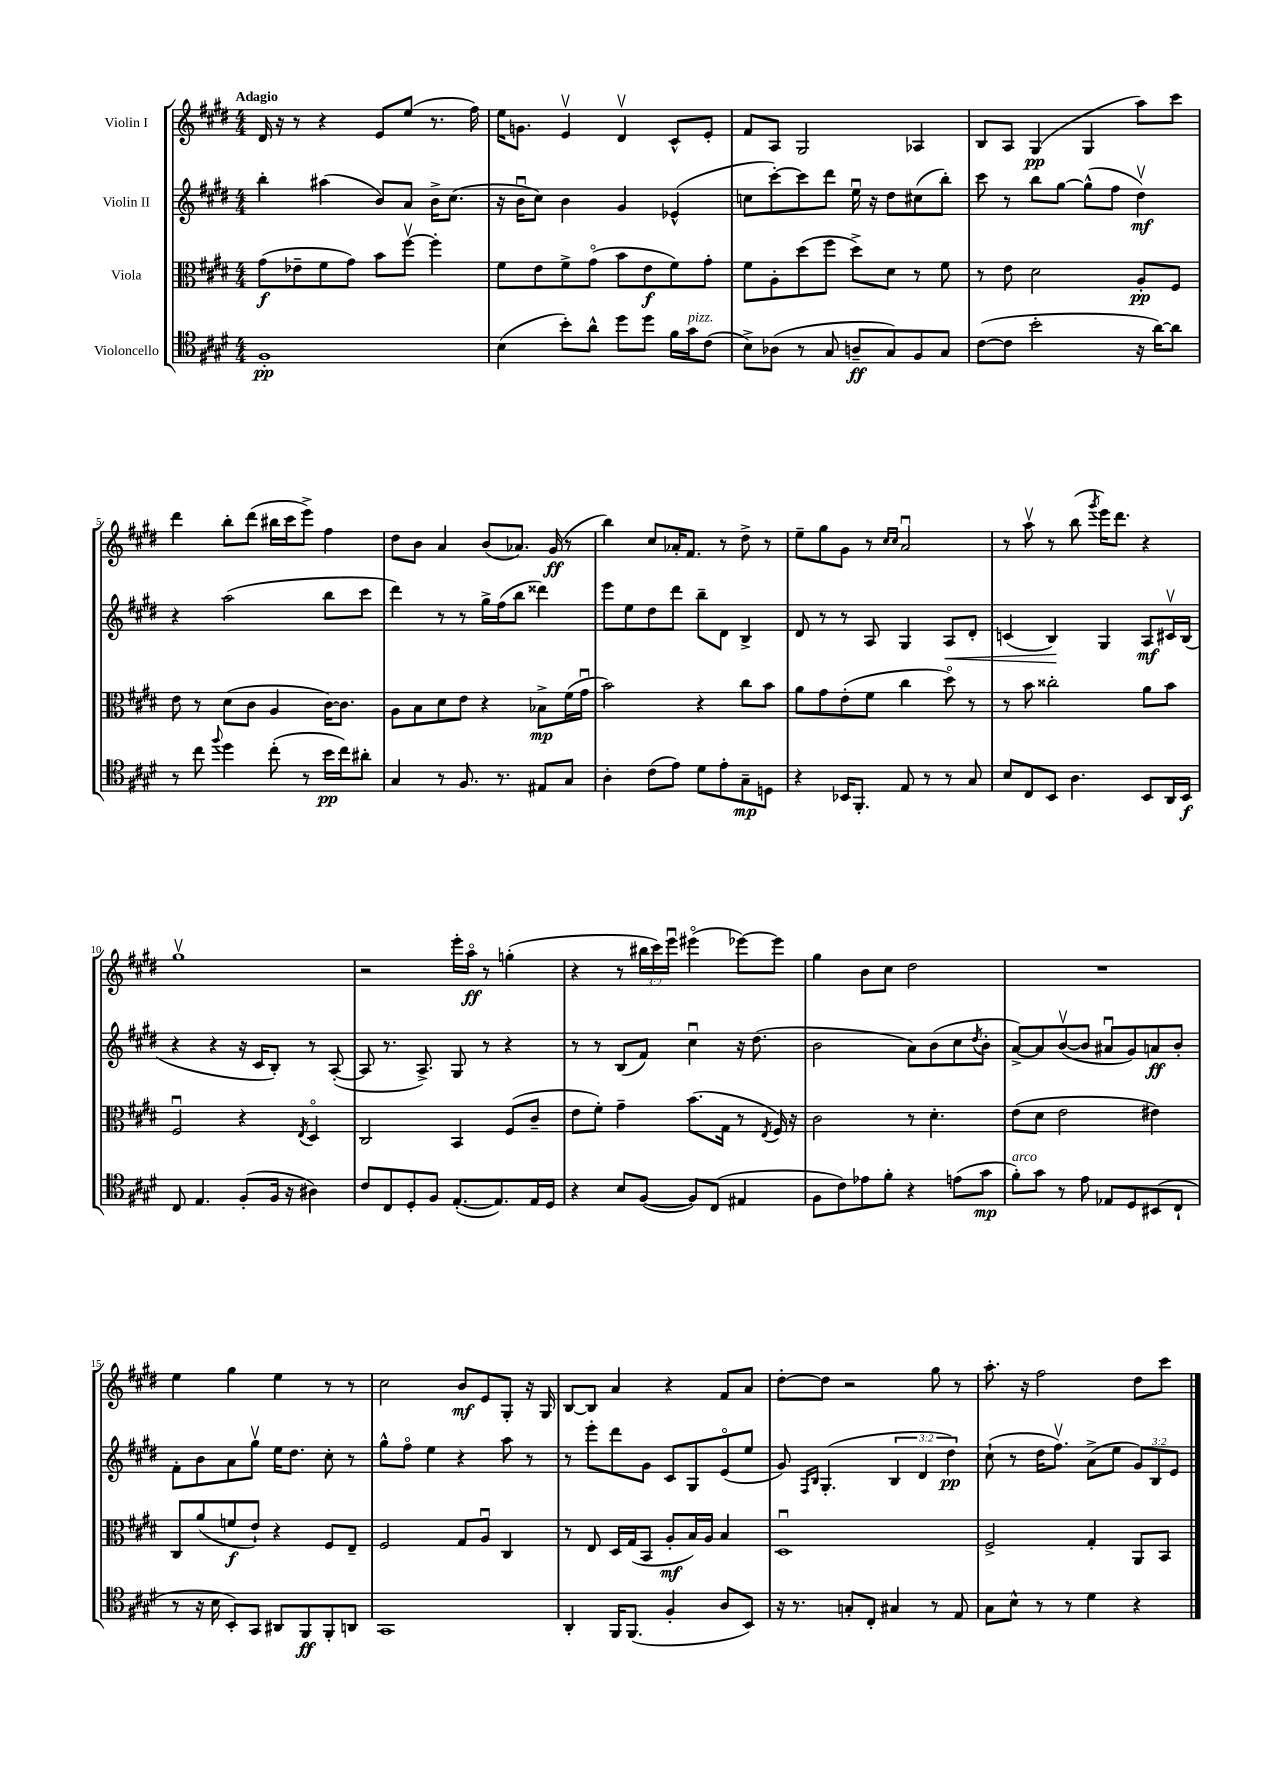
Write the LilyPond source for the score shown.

<<
\new StaffGroup <<
\new Staff = "s0" \with { instrumentName = "Violin I" } {
    \clef treble \key e \major \numericTimeSignature \time 4/4 \override Staff.TupletNumber.text = #tuplet-number::calc-fraction-text \tempo "Adagio"
    dis'16 r16 r8 r4 e'8 e''8( r8. fis''16) |
    e''16 g'8. e'4\upbow dis'4\upbow cis'8-^ e'8-. |
    fis'8 a8 gis2 aes4 |
    b8 a8 gis4\pp( gis4 a''8) cis'''8 |
    dis'''4 b''8-. dis'''8( bis''16 cis'''16 e'''8->) fis''4 |
    dis''8 b'8 a'4 b'8( aes'8.) gis'16\ff( r8 |
    b''4) cis''8 aes'16-. fis'8. r8 dis''8-> r8 |
    e''8-- gis''8 gis'8 r8 \grace { cis''16 cis''16 } a'2\downbow |
    r8 a''8\upbow r8 b''8( \acciaccatura { gis'''8 } e'''16) dis'''8. r4 |
    gis''1\upbow |
    r2 e'''16-. a''16\flageolet\ff r8 g''4-.( |
    r4 r8 \tuplet 3/2 { bis''16 cis'''16) e'''16\downbow } eis'''4\flageolet( ees'''8~) ees'''8 |
    gis''4 b'8 cis''8 dis''2 |
    R1 |
    e''4 gis''4 e''4 r8 r8 |
    cis''2 b'8\mf e'8 gis8-. r16 gis16 |
    b8~ b8 a'4 r4 fis'8 a'8 |
    dis''8~-. dis''8 r2 gis''8 r8 |
    a''8.-. r16 fis''2 dis''8 cis'''8 \bar "|." |
}
\new Staff = "s1" \with { instrumentName = "Violin II" } {
    \clef treble \key e \major \numericTimeSignature \time 4/4 \override Staff.TupletNumber.text = #tuplet-number::calc-fraction-text
    b''4-. ais''4( b'8) a'8 b'16-> cis''8.( |
    r16 b'16\downbow cis''8) b'4 gis'4 ees'4-^( |
    c''8 cis'''8~-.) cis'''8 dis'''8 e''16\downbow r16 dis''8 cis''8( b''8-.) |
    cis'''8 r8 b''8 gis''8~ gis''8-^( fis''8 dis''4\upbow\mf) |
    r4 a''2( b''8 cis'''8 |
    dis'''4) r8 r8 gis''16-> fis''16( b''8 disis'''4) |
    e'''8 e''8 dis''8 dis'''8 b''8-- dis'8 b4-> |
    dis'8 r8 r8 a8 gis4 a8\< dis'8-. |
    c'4( b4\!) gis4 a8\mf cis'16\upbow b16( |
    r4 r4 r16 cis'16 b8-.) r8 a8~-.( |
    a8 r8. a8.->) gis8 r8 r4 |
    r8 r8 b8( fis'8) cis''4\downbow r16 dis''8.( |
    b'2 a'8) b'8( cis''8 \acciaccatura { dis''8 } b'8-. |
    a'8~->) a'8 b'8~\upbow( b'8 ais'8\downbow gis'8) a'8\ff b'8-. |
    fis'8-. b'8 a'8 gis''8\upbow e''16 dis''8. cis''8-. r8 |
    gis''8-^ fis''8\flageolet e''4 r4 a''8 r8 |
    r8 e'''8-. dis'''8 gis'8 cis'8 gis8 e'8\flageolet( e''8 |
    gis'8) \grace { fis16 b16 } gis4.-.( \tuplet 3/2 { b4 dis'4 dis''4\pp) } |
    cis''8-!( r8 dis''16 fis''8.\upbow) a'8->( e''8 \tuplet 3/2 { gis'8) b8 e'8 } \bar "|." |
}
\new Staff = "s2" \with { instrumentName = "Viola" } {
    \clef alto \key e \major \numericTimeSignature \time 4/4
    gis'8\f( ees'8-- fis'8 gis'8) b'8 fis''8~\upbow fis''4-. |
    fis'8 e'8 fis'8-> gis'8\flageolet( b'8 e'8\f fis'8) gis'8-. |
    fis'8 a8-. dis''8( fis''8 dis''8->) dis'8 r8 fis'8 |
    r8 e'8 dis'2 a8-.\pp fis8 |
    e'8 r8 dis'8( cis'8 a4 cis'16~) cis'8. |
    a8 b8 dis'8 e'8 r4 bes8->\mp fis'16( gis'16\downbow |
    b'2) r4 cis''8 b'8 |
    a'8 gis'8 e'8-.( fis'8 cis''4 dis''8\flageolet) r8 |
    r8 b'8 cisis''2-. a'8 b'8 |
    fis2\downbow r4 \acciaccatura { e8 } dis4\flageolet |
    cis2 b,4 fis8( cis'8-- |
    e'8 fis'8-.) gis'4-- b'8.( gis16 r8 \acciaccatura { e8 } fis16) r16 |
    cis'2 r8 dis'4.-. |
    e'8( dis'8 e'2 eis'4) |
    cis8 a'8( f'8\f e'8-!) r4 fis8 e8-- |
    fis2 gis8 a8\downbow cis4 |
    r8 e8 dis16 gis16( b,8 a8-.\mf b16) a16 b4 |
    dis1\downbow |
    fis2-> gis4-. a,8 b,8 \bar "|." |
}
\new Staff = "s3" \with { instrumentName = "Violoncello" } {
    \clef tenor \key e \major \numericTimeSignature \time 4/4
    fis1-.\pp |
    b4( b'8-.) a'8-^ dis''8 dis''8 fis'16 gis'16^\markup { \italic "pizz." } cis'8( |
    b8->) aes8( r8 gis8 a8--\ff gis8) fis8 gis8 |
    cis'8~( cis'8 b'2-. r16 a'16~) a'8 |
    r8 cis''8 \appoggiatura { fis''8 } dis''4 cis''8-.( r8 b'16\pp cis''16) ais'8-. |
    gis4 r8 fis8. r8. eis8 gis8 |
    a4-. cis'8( e'8) dis'8 e'8-. gis8--\mp d8 |
    r4 bes,16 fis,8.-. e8 r8 r8 gis8 |
    b8 cis8 b,8 a4. b,8 a,16 b,16\f |
    cis8 e4. fis8-.( fis16 r16 ais4) |
    cis'8 cis8 dis8-. fis8 e8.~-.( e8.) e16 dis16 |
    r4 b8 fis8~( fis8) cis8( eis4 |
    fis8 cis'8) ees'8 fis'8-. r4 e'8( gis'8\mp |
    fis'8-.^\markup { \italic "arco" }) gis'8 r8 e'8 ees8 dis8 bis,8( cis8-! |
    r8 r16 b16 b,8-.) gis,8 ais,8 fis,8\ff fis,8-. a,8 |
    gis,1 |
    a,4-. fis,16 fis,8.( fis4-. a8 b,8) |
    r16 r8. g8-. cis8-. gis4 r8 e8 |
    gis8 b8-^ r8 r8 dis'4 r4 \bar "|." |
}
>>
>>
